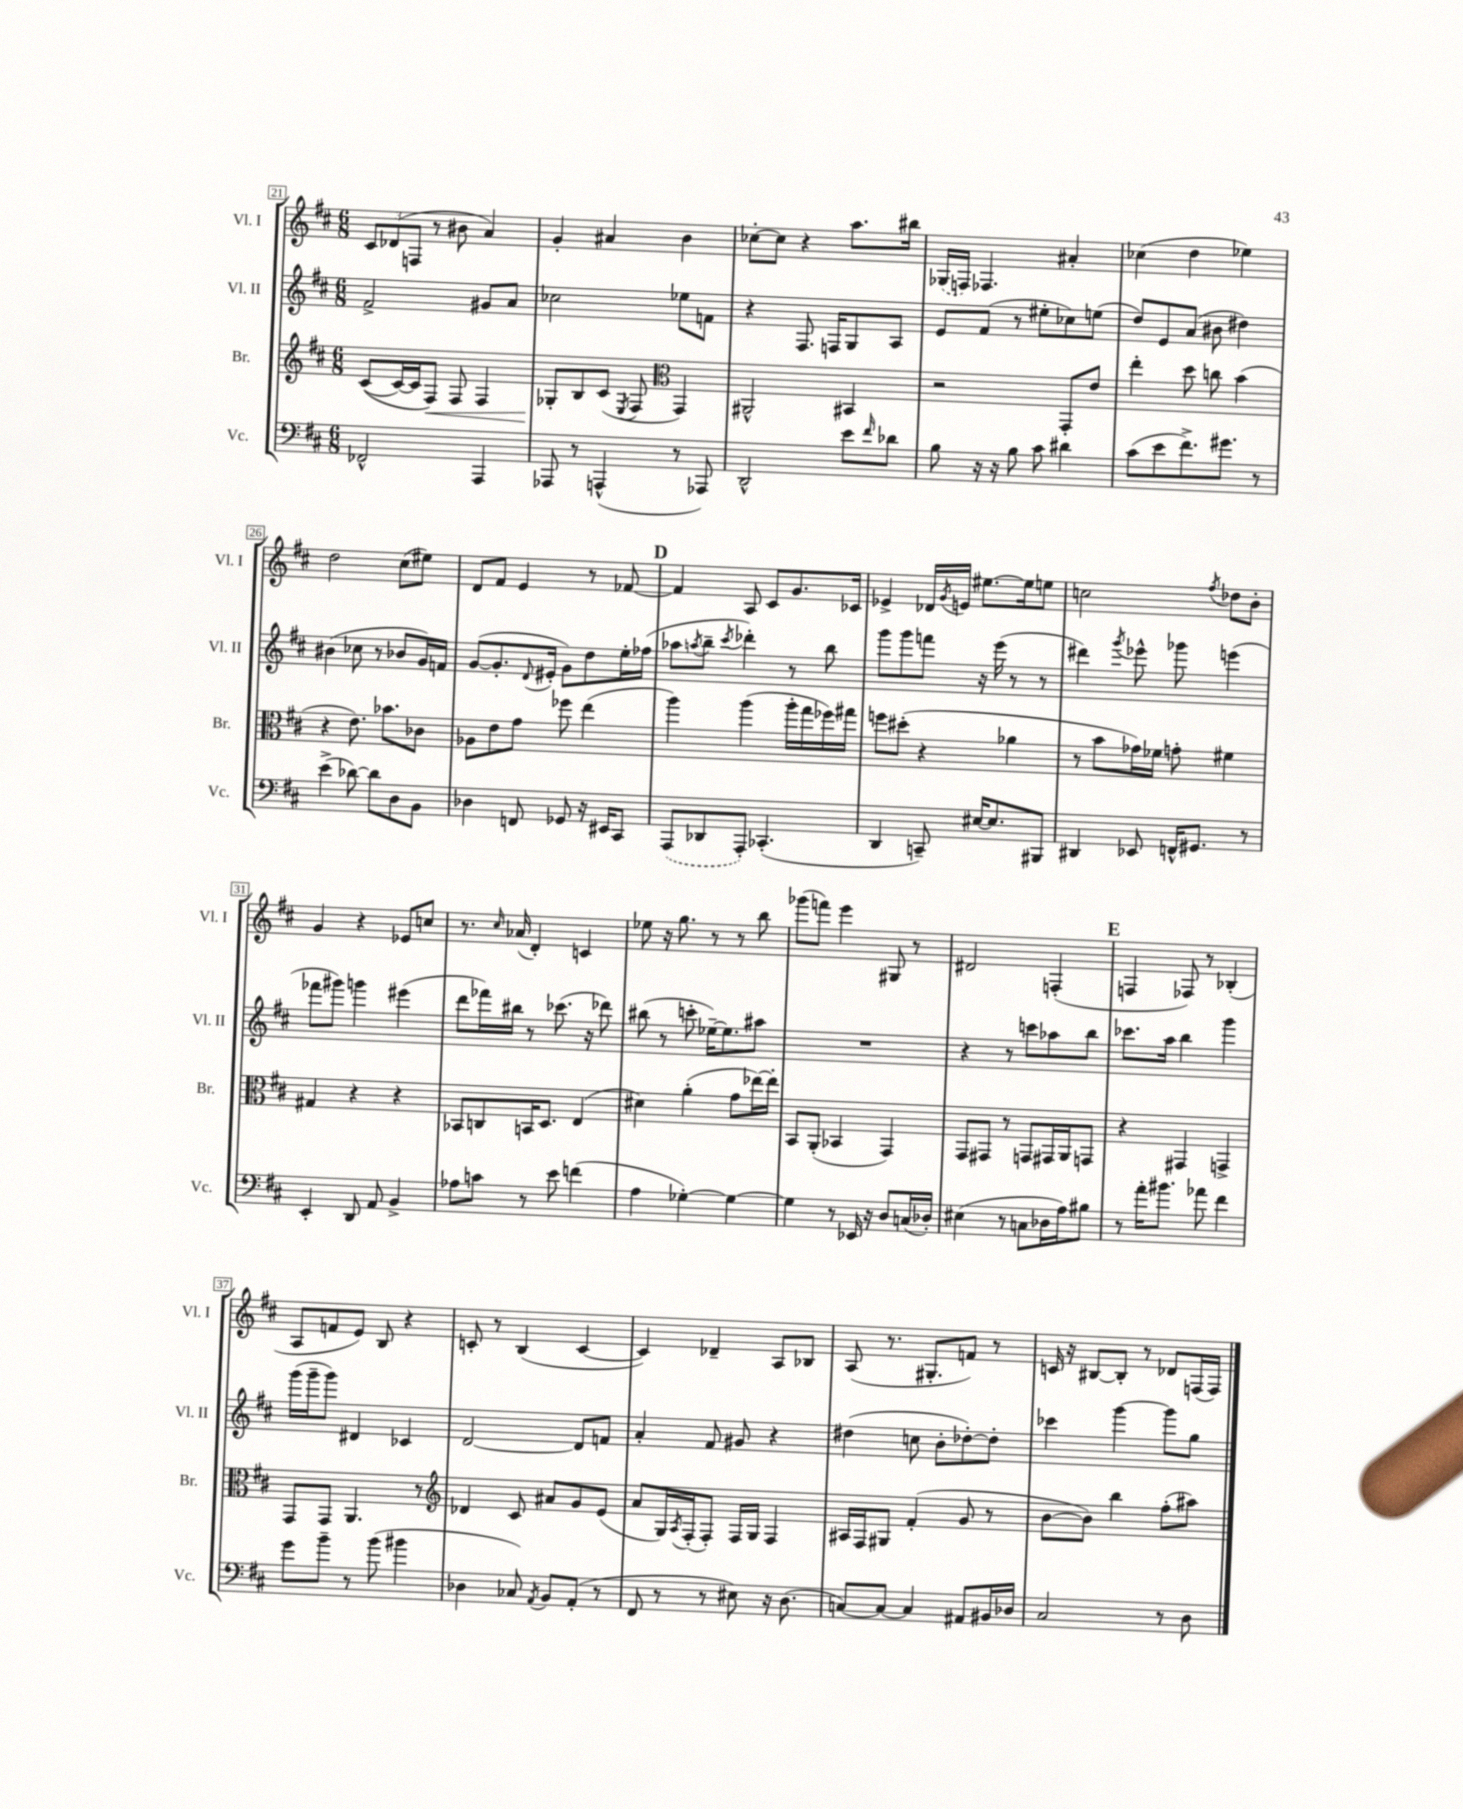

**kern	**kern	**kern	**kern
*staff4	*staff3	*staff2	*staff1
*clefF4	*clefG2	*clefG2	*clefG2
*k[f#c#]	*k[f#c#]	*k[f#c#]	*k[f#c#]
*M6/8	*M6/8	*M6/8	*M6/8
2FF-^^/	&((8c#/L	2f#^/	12c#/L
.	.	.	(12d-/
.	[16c#/L)	.	.
.	.	.	12F/J
.	16c#/]J	.	.
.	8F#/J&)	.	8r
.	8F#/	.	8b#\
4AAA/	4F#/	8g#/L	4a/)
.	.	8a/J	.
=	=	=	=
8AAA-/	8G-'/L	2cc-\	4g'/
8r	8B/	.	.
(4AAA^^/	(8c#/J	.	4a#/
.	8qE/	.	.
.	8F#/	.	.
*	*clefC3	*	*
8r	4GG/)	8ee-\L	4b\
8AAA-/)	.	8f\J	.
=	=	=	=
2DD^^/	2AA#^^/	4r	[8cc-'\L
.	.	.	8cc-\]J
.	.	8.F#/	4r
.	.	16F/LK	.
8e\L	4BB#/	8G/	8.aa\L
16qqf#/	.	.	.
8d-\J	.	8A/J	.
.	.	.	16bb#\Jk
=	=	=	=
8B\	2r	8e/L	(16G-/LL
.	.	.	16F/JJ)
16r	.	(8f#/J	4.F-/
16r	.	.	.
8B\	.	8r	.
8c#\	.	8ee#'\L	.
4d#\	8GG'/L	8cc-\)	4a#'/
.	8e/J	(8ee\J	.
=	=	=	=
(8c#\L	4ee'\	8dd/L)	(4cc-\
8e\	.	8e/	.
8.f#^\)	8dd\	(8a/J	4dd\
.	8cc\	8b#\	.
8.g#\J	.	.	.
.	(4b\	4dd#\)	4ee-\)
8r	.	.	.
=	=	=	=
(4e^\	4r	(4b#\	2dd\
[8d-\)	8.e\)	8cc-\	.
8d-\]L	.	8r	.
.	8.b-\L	.	.
8D\	.	8b-/L	(8cc#\L
8BB\J	8c-\J	16g/L)	8ee#\J)
.	.	16f/JJ	.
=	=	=	=
4D-\	8A-\L	([8g/L	8d/L
.	8e\	8.g'/]	8f#/J
8FF/	8g\J	.	4e/
.	.	8qqd/	.
.	.	16e#'/Jk	.
8GG-/	8ff-\	8g\L)	.
16r	(4ee\	8dd\	8r
16EE#/LK	.	.	.
8CC#/J	.	16ee'\L	[8f-/
.	.	(16ff-\JJ	.
=	=	=	=
(8AAA/L	4aa\)	8aa-\L	4f-/]
.	.	8qaa/	.
8DD-/	.	8bb~\J	.
.	.	8qccc#/	.
8AAA'/J)	(4aa\	4ddd-'\)	8A/
(4.CC-'/	.	.	8c#/L
.	16aa'\LL	8r	8.g/
.	16gg\	.	.
.	16ff-\)	8bb\	.
.	16gg#\JJ	.	16c-/Jk
=	=	=	=
4DD/	8ff\L	8ggg\L	4e-^/
.	(8dd#'\J	8ggg\	.
8CC~/)	4r	8fff\J	16d-/LL
.	.	.	8qg/
.	.	.	16e/JJ
[16E#/LK	.	16r	[8.ee#\L
8.E#/]	.	(16eee\	.
.	4a-\	8r	.
.	.	.	16ee#\]k
8BBB#/J	.	8r	8ee\J
=	=	=	=
4DD#/	8r	4ddd#\)	2cc\
.	8b\L	.	.
.	.	8qggg/	.
8EE-/	16g-\L)	8eee-^^\	.
.	16f-\JJ	.	.
16FF^^/LK	8g'\	8ggg-\	.
8.GG#/J	.	.	.
.	.	.	8qff#/
.	4f#\	(4eee\	8dd-\L
8r	.	.	8b'\J
=	=	=	=
4EE'/	4G#/	8fff-\L	4g/
.	.	8ggg#\J)	.
8DD/	4r	4ggg\	4r
8AA/	.	.	.
4BB^/	4r	(4eee#\	8e-/L
.	.	.	8cc/J
=	=	=	=
8A-\L	8BB-/L	8ddd\L	8.r
8c\J	8C/	16fff-\L)	.
.	.	.	16qqcc#/
.	.	16bb#\JJ	(16a-/
8r	16BB/K	8r	4d'/)
.	8.D/J	.	.
8e\	.	(8.ccc-\	.
(4f\	(4E/	.	4c/
.	.	16r	.
.	.	8ddd-\)	.
=	=	=	=
4A\	4d#\)	(8bb#\	8ee-\
.	.	8r	16r
.	.	.	8.gg\
[4G-'\)	(4a'\	8ccc'\	.
.	.	[16ee-~\LK)	8r
.	.	8.ee-\]	.
4G-\_	8g\L	.	8r
.	[16ee-\L)	8aa#\J	8bb\
.	16ee-'\]JJ	.	.
=	=	=	=
4G-\]	8BB/L	2.r	(8ggg-\L
.	(8AA'/J	.	8fff\J)
8r	4BB-/	.	4eee\
16EE-/	.	.	.
16r	.	.	.
8D/L	4GG/)	.	8G#/
(16C/L	.	.	8r
16D-'/JJ)	.	.	.
=	=	=	=
(4E#\	8GG/L	4r	2d#/
.	8GG#/J	.	.
8r	8r	8r	.
8C\L	8GG/L	8ccc\L	.
16D-\L	16GG#/L	8aa-\	(4F'/
16A\J)	16AA/J	.	.
8B#\J	8GG/J	8bb\J	.
=	=	=	=
8r	4r	8.ccc-\L	4F/
16a'\LK	.	.	.
8.b#\J	.	16aa\Jk	.
.	4GG#/	4bb\	8F-/)
8a-\	.	.	8r
4f#\	4GG^/	4ggg\	(4B-'/
=	=	=	=
8g\L	8GG/L	(16ggg\LL	8A/L
.	.	16ggg~\J	.
8b~\J	8GG/J	8ggg\J)	8f/
8r	4.AA/	4d#/	8e/J)
(8b\	.	.	8B/
4b#\	.	4c-/	4r
.	8r	.	.
=	=	=	=
*	*clefG2	*	*
4D-\	4d-/	[2d/	8c'/
.	.	.	8r
8C-/)	8c#/	.	(4B/
8qAA/	.	.	.
8BB/L	8a#/L	.	.
(8AA'/J	8g/	8d/]L	[4c/
8r	(8e/J	8f/J	.
=	=	=	=
8FF#/	8a/L	4a'/	4c/])
8r	16G/L)	.	.
.	8qA/	.	.
.	(16F#'/J	.	.
8r	8F#'/J)	8f#/	4d-~/
8E#\)	16F#/LL	8g#/	.
.	16G/JJ	.	.
16r	4F#/	4r	8A/L
(8.D\	.	.	.
.	.	.	8B-/J
=	=	=	=
[8C/L)	16A#/LL	(4dd#\	(8A/
.	16F#/J	.	.
8C/_J	8G#/J	.	8.r
4C/]	(4f#'/	8cc\	.
.	.	.	8.G#'/L
.	.	8b'\L	.
8AA#/L	8g/	[8dd-'\)	8f/J)
16BB#/L	8r	8dd-'\]J	8r
16D-/JJ	.	.	.
=	=	=	=
2C#/	[8b\L	4ccc-\	16c/
.	.	.	16r
.	8b\]J)	.	[8B#/L
.	4bb\	[4ggg\	8B#'/]J
.	.	.	8r
8r	(8ff#'\L	8ggg\]L	8d-/L
8D\	8aa#\J)	8gg\J	(16F/L
.	.	.	16F/JJ)
==	==	==	==
*-	*-	*-	*-
